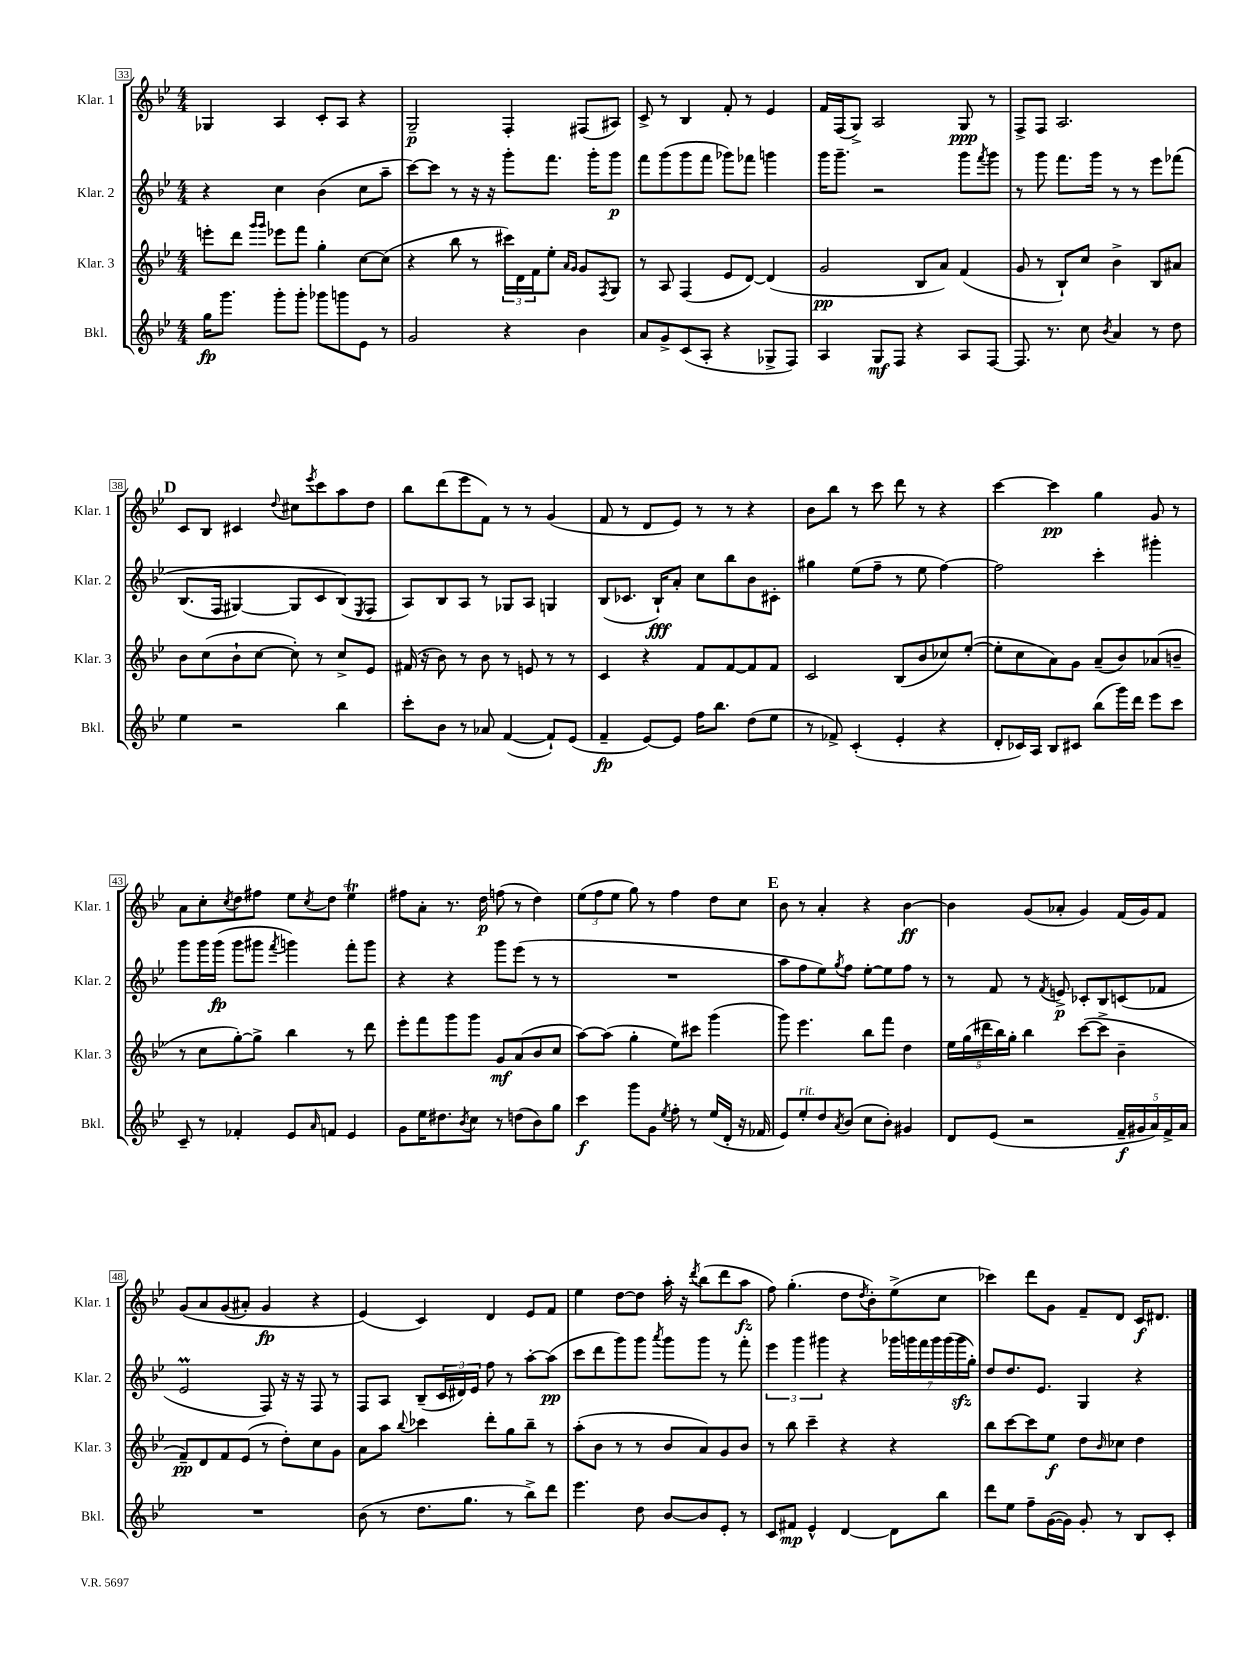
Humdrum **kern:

**kern	**kern	**kern	**kern
*staff4	*staff3	*staff2	*staff1
*clefG2	*clefG2	*clefG2	*clefG2
*k[b-e-]	*k[b-e-]	*k[b-e-]	*k[b-e-]
*M4/4	*M4/4	*M4/4	*M4/4
16gg	8eee'	4r	4G-
8.ggg	.	.	.
.	8ddd	.	.
.	16qqggg	.	.
.	16qqggg	.	.
8ggg'	8eee-	4cc	4A
8ggg'	8fff	.	.
8ggg-	4gg'	(4b-	8c'
8ggg	.	.	8A
8e-	[8cc	8cc	4r
8r	(8cc]	8aa~	.
=	=	=	=
2g	4r	[8ccc)	2G~
.	.	8ccc]	.
.	8bb-	8r	.
.	8r	16r	.
.	.	16r	.
4r	24ccc#)	8ggg'	4F'
.	24d	.	.
.	24f	.	.
.	8ee-'	8.fff	.
.	16qqa	.	.
.	16qqg	.	.
4b-	8g	.	(8F#
.	.	16ggg'	.
.	8qF	.	.
.	8G	8ggg	8A#)
=	=	=	=
8a	8r	8fff	8c^
8g^	8A	(8ggg	8r
(8c	(4F	8ggg	4B-
8A'	.	8fff	.
4r	8e-	8ggg-)	8f'
.	[8d)	8fff-	8r
8G-^	(4d]	4ggg	4e-
8F)	.	.	.
=	=	=	=
4A	2g	16ggg	16f
.	.	8.ggg~	(16F
.	.	.	8G^)
8G	.	2r	2A
8F	.	.	.
4r	8B-	.	.
.	8a)	.	.
8A	(4f	8ggg	8G
.	.	8qfff	.
[8F	.	8ggg	8r
=	=	=	=
8.F]	8g	8r	8F^
.	8r	8ggg	8F
8.r	.	.	.
.	8B-`)	8.fff	2.A
8cc	8cc	.	.
.	.	16ggg	.
8qb-	.	.	.
4a	4b-^	8r	.
.	.	8r	.
8r	8B-	8eee-	.
8dd	8a#	&(8fff-	.
=	=	=	=
4ee-	8b-	(8.B-	8c
.	(8cc	.	8B-
.	.	16F	.
2r	8b-`	[4G#)	4c#
.	[8cc	.	.
.	.	.	8qqdd
.	8cc'])	8G#]	8cc#
.	.	.	8qeee-
.	8r	8c	8ccc
4bb-	8cc^	(8B-&)	8aa
.	.	8qE-	.
.	8e-	8F	8dd
=	=	=	=
8ccc'	(16f#	8A)	8bb-
.	16r	.	.
8b-	8b-)	8B-	(8ddd
8r	8r	8A	8eee-
8a-	8b-	8r	8f)
([4f	8r	8G-	8r
.	8e	8A	8r
8f`])	8r	4G	(4g
(8e-	8r	.	.
=	=	=	=
4f~	4c	(8B-	8f
.	.	8.c-	8r
[8e-)	4r	.	8d
.	.	16B-`)	.
8e-]	.	8a'	8e-)
16ff	8f	8cc	8r
8.bb-	.	.	.
.	[8f	8bb-	8r
(8dd	8f]	8b-	4r
8ee-	8f	8c#'	.
=	=	=	=
8r	2c	4gg#	8b-
8f-^)	.	.	8bb-
(4c'	.	(8ee-	8r
.	.	8ff~	8ccc
4e-'	(8B-	8r	8ddd
.	8b-	8ee-	8r
4r	8cc-)	[4ff)	4r
.	([8ee-'	.	.
=	=	=	=
8d'	8ee-']	2ff]	[4ccc
16c-)	8cc	.	.
16A	.	.	.
8B-	8a)	.	4ccc]
8c#	8g	.	.
(8bb-	(8a~	4ccc'	4gg
16ggg)	8b-)	.	.
16ddd	.	.	.
8eee-	(8a-	4ggg#'	8g
8ccc	8b~	.	8r
=	=	=	=
8c~	8r	8ggg	8a
8r	8cc	16ggg	8cc'
.	.	(16ggg	.
.	.	.	8qcc
4f-'	[8gg')	8ggg	8dd
.	8gg^]	8ggg#	8ff#
.	.	8qfff	.
8e-	4bb-	4ggg)	8ee-
16qqa	.	.	8qcc
8f	.	.	8dd
4e-	8r	8fff'	4ee-
.	8ddd	8ggg	.
=	=	=	=
8g	8eee-'	4r	8ff#
16ee-	8fff	.	8a'
8.dd#	.	.	.
.	8ggg	4r	8.r
8qb-	.	.	.
8cc	8ggg	.	.
.	.	.	16dd
8r	8g	8ggg	(8ff
(8dd	(8a	(8eee-	8r
8b-)	8b-	8r	4dd)
8gg	8cc	8r	.
=	=	=	=
4ccc	[8aa)	1r	(12ee-
.	.	.	12ff
.	(8aa]	.	.
.	.	.	12ee-
8ggg	4gg'	.	8gg)
8g	.	.	8r
8qee-	.	.	.
8ff'	8ee-)	.	4ff
8r	8ccc#	.	.
(16ee-	(4ggg	.	8dd
16d'	.	.	.
16r	.	.	8cc
16f-	.	.	.
=	=	=	=
8e-)	8ggg)	8aa	8b-
8ee-'	4.eee-	8ff	8r
8dd	.	8ee-)	4a'
8qa	.	8qgg	.
(8b-	.	8ff	.
8cc	8bb-	[8ee-'	4r
8b-')	8fff	8ee-]	.
4g#	4dd	8ff	[4b-
.	.	8r	.
=	=	=	=
8d	20ee-	8r	4b-]
.	(20gg	.	.
.	20ddd#	.	.
(8e-	.	8f	.
.	20bb-)	.	.
.	20gg'	.	.
2r	4bb-	8r	(8g
.	.	8qf	.
.	.	8e^	8a-'
.	([8ccc	8c-'	4g)
.	8ccc^]	8B-	.
20f~	4b-~	(8c	(16f
20g#	.	.	.
.	.	.	16g)
20a)	.	.	.
.	.	8f-	8f
20f^	.	.	.
20a	.	.	.
=	=	=	=
1r	8f~)	2e-	&(8g
.	8d	.	8a
.	8f	.	(8g
.	(8e-	.	8a#')
.	8r	8F)	4g
.	8dd')	16r	.
.	.	16r	.
.	8cc	8F	4r
.	8g	8r	.
=	=	=	=
(8b-	8a	8F	(4e-&)
8r	8aa	8A	.
.	8qqbb-	.	.
8.dd	4ccc-	(8B-~	4c)
.	.	24c	.
.	.	24d#)	.
8.gg	.	.	.
.	.	24e-	.
.	8ddd'	8ff	4d
8r	8gg	8r	.
8bb-^)	8bb-~	[8aa'	8e-
8ddd	8r	(8aa]	8f
=	=	=	=
4.eee-	(8aa'	8ccc	4ee-
.	8b-	8ddd	.
.	8r	8ggg)	[8dd
8dd	8r	8ggg	8dd]
.	.	8qaaa	.
[8b-	8b-	8ggg	16aa'
.	.	.	16r
.	.	.	8qddd
8b-]	8a)	8ggg	(8bb-
8e-'	8g	8r	8ddd
8r	8b-	8fff'	8aa
=	=	=	=
8c	8r	6eee-	8ff)
8f#	8bb-	.	(4.gg'
.	.	6ggg	.
4e-^^	4ccc~	.	.
.	.	6ggg#	.
[4d	4r	4r	8dd
.	.	.	8qdd
.	.	.	8b-')
8d]	4r	28ggg-	(8ee-^
.	.	28ggg	.
.	.	28fff	.
.	.	28ggg	.
8bb-	.	.	8cc
.	.	(28ggg	.
.	.	28ggg	.
.	.	28gg')	.
=	=	=	=
8ddd	8bb-	8dd	4ccc-)
8ee-	[8ccc	8.dd	.
8ff~	8ccc]	.	8ddd
.	.	8.e-	.
([16g	8ee-	.	8g
16g])	.	.	.
8g'	8dd	4G	8f~
.	16qqb-	.	.
8r	8cc-	.	8d
8B-	4dd	4r	16c
.	.	.	8.d#
8c'	.	.	.
==	==	==	==
*-	*-	*-	*-
